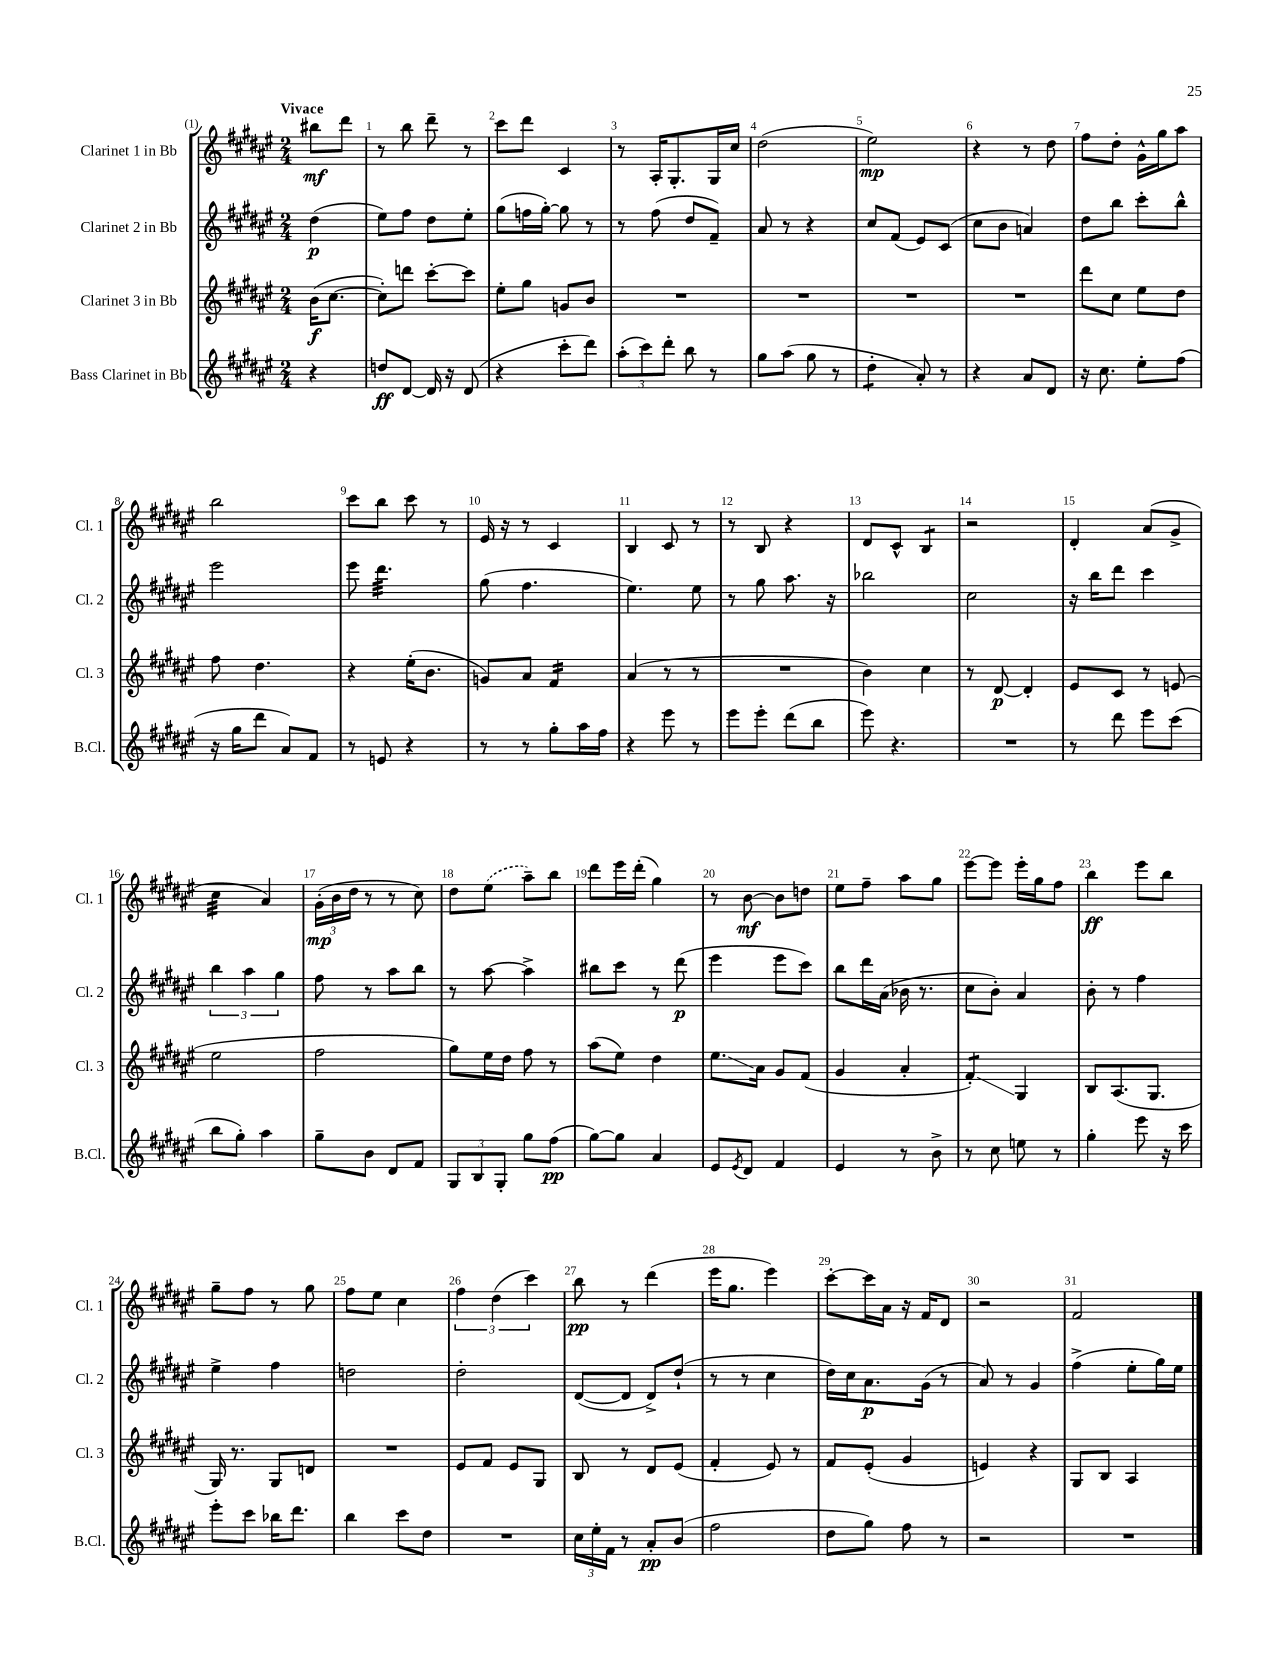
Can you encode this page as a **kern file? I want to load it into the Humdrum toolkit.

**kern	**kern	**kern	**kern
*staff4	*staff3	*staff2	*staff1
*clefG2	*clefG2	*clefG2	*clefG2
*k[f#c#g#d#a#e#]	*k[f#c#g#d#a#e#]	*k[f#c#g#d#a#e#]	*k[f#c#g#d#a#e#]
*M2/4	*M2/4	*M2/4	*M2/4
4r	(16b	(4dd#	8bb#
.	[8.cc#	.	.
.	.	.	8ddd#
=	=	=	=
8dd	8cc#'])	8ee#)	8r
[8d#	8ddd	8ff#	8bb
16d#]	[8ccc#'	8dd#	8ddd#~
16r	.	.	.
(8d#	8ccc#]	8ee#'	8r
=	=	=	=
4r	8ee#'	(8gg#	8ccc#
.	8gg#	16ff	8ddd#
.	.	[16gg#')	.
8ccc#'	8g	8gg#]	4c#
8ddd#)	8b	8r	.
=	=	=	=
(12aa#'	2r	8r	8r
12ccc#)	.	.	.
.	.	(8ff#	16A#'
12ddd#'	.	.	.
.	.	.	8.G#'
8bb	.	8dd#	.
8r	.	8f#~)	16G#
.	.	.	16cc#
=	=	=	=
8gg#	2r	8a#	(2dd#
(8aa#	.	8r	.
8gg#	.	4r	.
8r	.	.	.
=	=	=	=
4dd#'	2r	8cc#	2ee#)
.	.	(8f#	.
8a#')	.	8e#)	.
8r	.	(8c#	.
=	=	=	=
4r	2r	8cc#	4r
.	.	8b	.
8a#	.	4a)	8r
8d#	.	.	8dd#
=	=	=	=
16r	8ddd#	8dd#	8ff#
8.cc#	.	.	.
.	8cc#	8bb	8dd#'
8ee#'	8ee#	8ccc#'	16g#^^
.	.	.	16gg#
(8ff#	8dd#	8bb^^	8aa#
=	=	=	=
16r	8ff#	2eee#	2bb
16gg#	.	.	.
8ddd#	4.dd#	.	.
8a#)	.	.	.
8f#	.	.	.
=	=	=	=
8r	4r	8eee#	8ccc#
8e	.	4.ddd#	8bb
4r	(16ee#'	.	8ccc#
.	8.b	.	.
.	.	.	8r
=	=	=	=
8r	8g)	(8gg#	16e#
.	.	.	16r
8r	8a#	4.ff#	8r
8gg#'	4f#	.	4c#
16aa#	.	.	.
16ff#	.	.	.
=	=	=	=
4r	(4a#	4.ee#)	4B
8eee#	8r	.	8c#
8r	8r	8ee#	8r
=	=	=	=
8eee#	2r	8r	8r
8eee#'	.	8gg#	8B
(8ddd#	.	8.aa#	4r
8bb	.	.	.
.	.	16r	.
=	=	=	=
8eee#)	4b)	2bb-	8d#
4.r	.	.	8c#^^
.	4cc#	.	4B
=	=	=	=
2r	8r	2cc#	2r
.	[8d#	.	.
.	4d#']	.	.
=	=	=	=
8r	8e#	16r	4d#'
.	.	16bb	.
8ddd#	8c#	8ddd#	.
8eee#	8r	4ccc#	(8a#
(8ccc#	(8e	.	8g#^
=	=	=	=
8bb	2ee#	6bb	4cc#
8gg#')	.	.	.
.	.	6aa#	.
4aa#	.	.	4a#)
.	.	6gg#	.
=	=	=	=
8gg#~	2ff#	8ff#	(24g#'
.	.	.	24b
.	.	.	24dd#
8b	.	8r	8r
8d#	.	8aa#	8r
8f#	.	8bb	8cc#)
=	=	=	=
12G#	8gg#)	8r	8dd#
12B	.	.	.
.	16ee#	[8aa#	(8ee#
12G#'	.	.	.
.	16dd#	.	.
8gg#	8ff#	4aa#^]	8aa#~)
(8ff#	8r	.	8bb
=	=	=	=
[8gg#)	(8aa#	8bb#	8ddd#
8gg#]	8ee#)	8ccc#	16eee#
.	.	.	(16ddd#'
4a#	4dd#	8r	4gg#)
.	.	(8ddd#	.
=	=	=	=
8e#	8.ee#	4eee#	8r
8qe#	.	.	.
8d#	.	.	[8b
.	16a#	.	.
4f#	8g#	8eee#	8b]
.	(8f#	8ccc#)	8dd
=	=	=	=
4e#	4g#	8bb	8ee#
.	.	16ddd#	8ff#~
.	.	(16a#	.
8r	4a#'	16b-	8aa#
.	.	8.r	.
8b^	.	.	8gg#
=	=	=	=
8r	4f#')	8cc#	[8eee#
8cc#	.	8b')	8eee#]
8ee	4G#	4a#	16eee#'
.	.	.	16gg#
8r	.	.	8ff#
=	=	=	=
4gg#'	8B	8b'	4bb
.	(8.A#	8r	.
8eee#	.	4ff#	8eee#
.	8.G#	.	.
16r	.	.	8bb
16ccc#	.	.	.
=	=	=	=
8eee#'	16G#)	4ee#^	8gg#~
.	8.r	.	.
8ccc#	.	.	8ff#
16bb-	8G#	4ff#	8r
8.ddd#	.	.	.
.	8d	.	8gg#
=	=	=	=
4bb	2r	2dd	8ff#
.	.	.	8ee#
8ccc#	.	.	4cc#
8dd#	.	.	.
=	=	=	=
2r	8e#	2dd#'	6ff#
.	8f#	.	.
.	.	.	(6dd#
.	8e#	.	.
.	.	.	6ccc#)
.	8G#	.	.
=	=	=	=
24cc#	8B	([8d#	8bb
24ee#'	.	.	.
24f#	.	.	.
8r	8r	8d#]	8r
8a#'	8d#	8d#^)	(4ddd#
(8b	(8e#	(8dd#`	.
=	=	=	=
2ff#	4f#'	8r	16eee#
.	.	.	8.gg#
.	.	8r	.
.	8e#)	4cc#	4eee#)
.	8r	.	.
=	=	=	=
8dd#	8f#	16dd#)	[8ccc#'
.	.	16cc#	.
8gg#)	(8e#'	8.a#	16ccc#]
.	.	.	16a#
8ff#	4g#	.	16r
.	.	(16g#	16f#
8r	.	8r	8d#
=	=	=	=
2r	4e)	8a#)	2r
.	.	8r	.
.	4r	4g#	.
=	=	=	=
2r	8G#	(4ff#^	2f#
.	8B	.	.
.	4A#	8ee#'	.
.	.	16gg#)	.
.	.	16ee#	.
==	==	==	==
*-	*-	*-	*-
